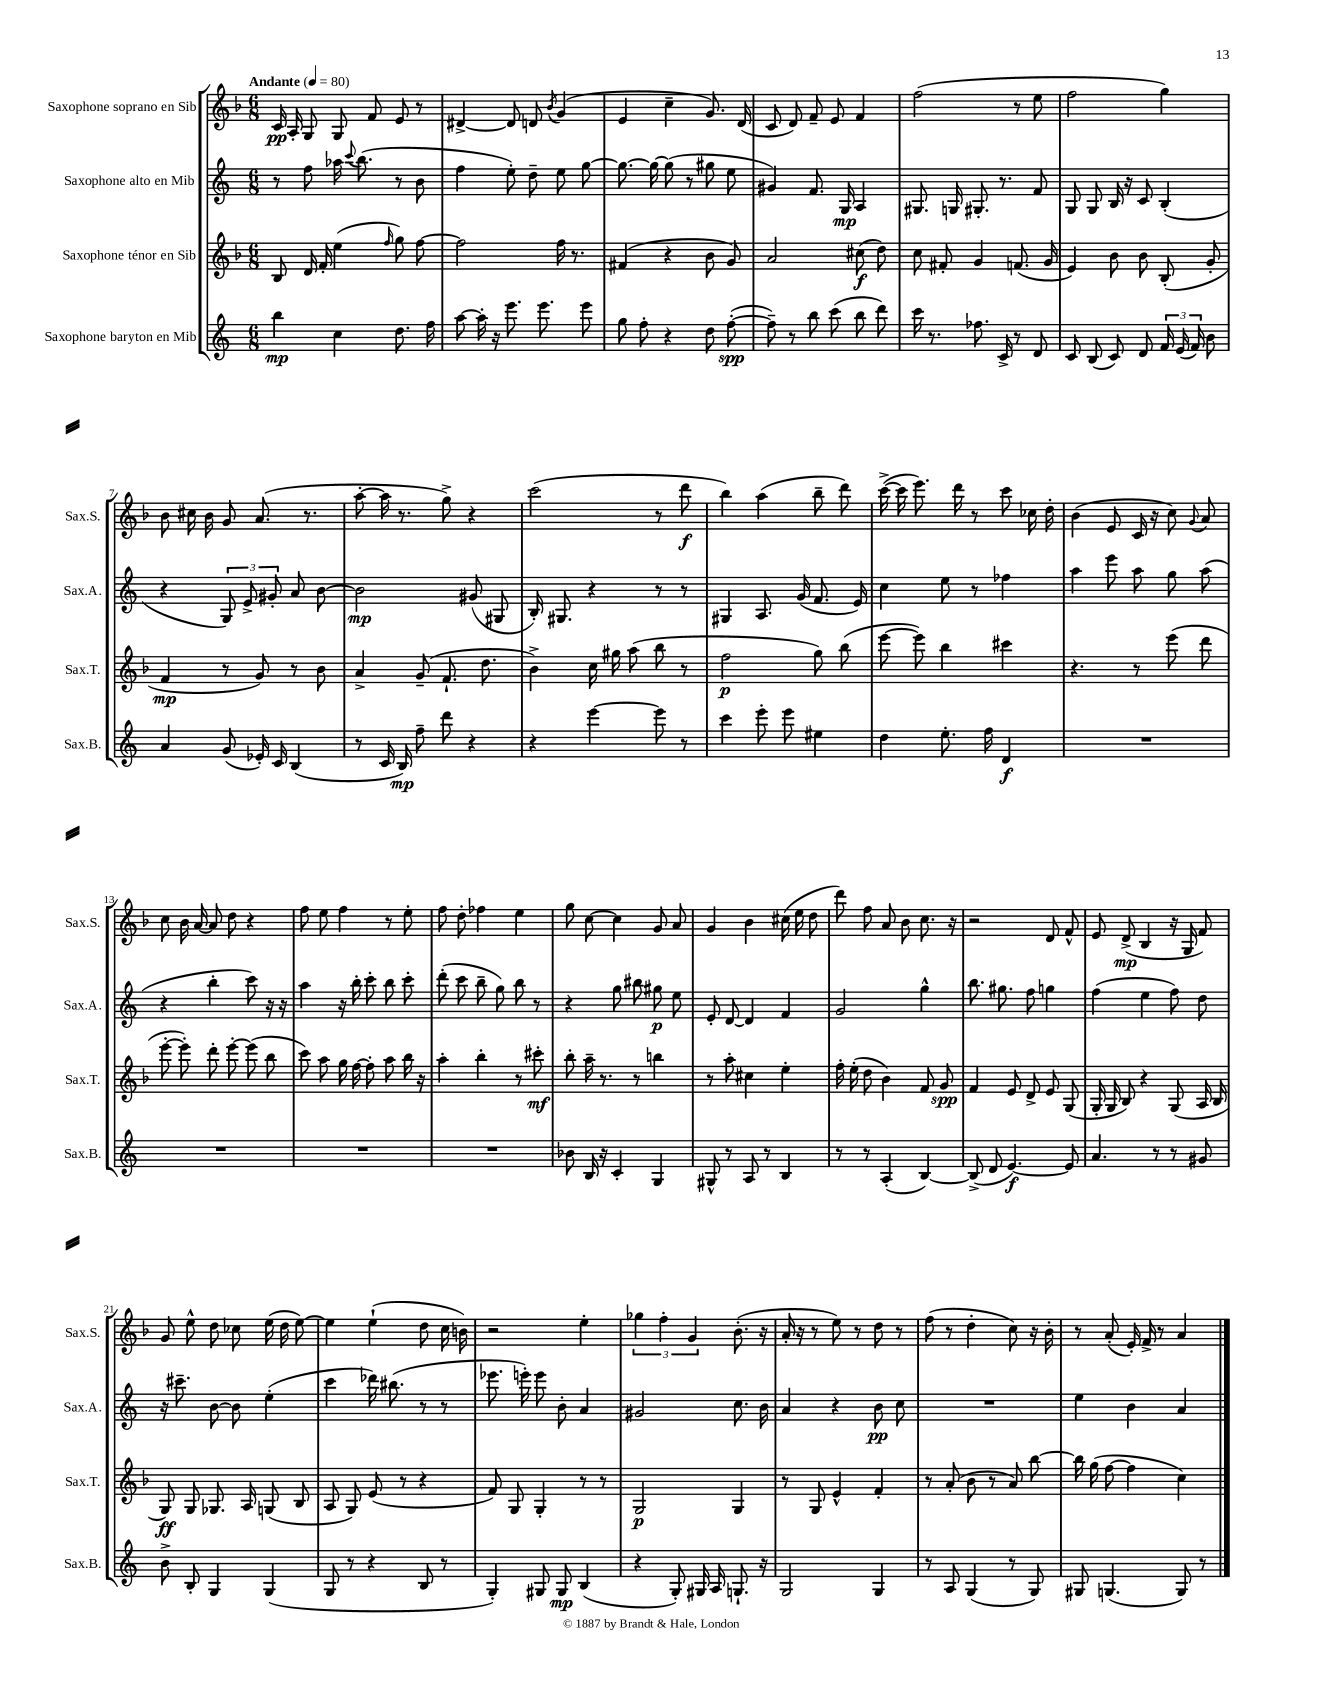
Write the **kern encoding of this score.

**kern	**dynam	**kern	**dynam	**kern	**dynam	**kern	**dynam
*part4	*part4	*part3	*part3	*part2	*part2	*part1	*part1
*staff4	*staff4	*staff3	*staff3	*staff2	*staff2	*staff1	*staff1
*I"Saxophone baryton en Mib	*	*I"Saxophone ténor en Sib	*	*I"Saxophone alto en Mib	*	*I"Saxophone soprano en Sib	*
*I'Sax.B.	*	*I'Sax.T.	*	*I'Sax.A.	*	*I'Sax.S.	*
*clefG2	*	*clefG2	*	*clefG2	*	*clefG2	*
*k[]	*	*k[b-]	*	*k[]	*	*k[b-]	*
*M6/8	*	*M6/8	*	*M6/8	*	*M6/8	*
*MM80	*	*MM80	*	*MM80	*	*MM80	*
=1	=1	=1	=1	=1	=1	=1	=1
!	!	!	!	!	!	!LO:TX:a:B:t=Andante	!
4bb\	mp	8B-/	.	8r	.	16c/	pp
.	.	.	.	.	.	16A'/	.
.	.	16d/	.	8ff\	.	8G/	.
.	.	16f'/	.	.	.	.	.
4cc\	.	(4ee\	.	16aa-X\	.	8G/	.
.	.	.	.	8qqccc/	.	.	.
.	.	.	.	(8.bb\	.	.	.
.	.	.	.	.	.	8f/	.
.	.	16qqff/	.	.	.	.	.
8.dd\	.	8gg\)	.	8r	.	8e/	.
.	.	[8ff\	.	8b\	.	8r	.
16ff\	.	.	.	.	.	.	.
=2	=2	=2	=2	=2	=2	=2	=2
[8aa\	.	2ff\]	.	4ff\	.	[4d#X^/	.
16aa'\]	.	.	.	.	.	.	.
16r	.	.	.	.	.	.	.
8.eee\	.	.	.	8ee'\)	.	8d#/]	.
.	.	.	.	8dd~\	.	8dn/	.
8.eee\	.	.	.	.	.	.	.
.	.	.	.	.	.	8qb-/	.
.	.	16ff\	.	8ee\	.	(4g/	.
.	.	8.r	.	.	.	.	.
8eee\	.	.	.	[8gg\	.	.	.
=3	=3	=3	=3	=3	=3	=3	=3
8gg\	.	(4f#X/	.	8.gg\_	.	4e/	.
8ff'\	.	.	.	.	.	.	.
.	.	.	.	16gg\_	.	.	.
4r	.	4r	.	(8gg\]	.	4cc~\	.
.	.	.	.	8r	.	.	.
8dd\	.	8b-\	.	8gg#X\	.	8.g/)	.
([8ff'\	spp	8g/)	.	8ee\	.	.	.
.	.	.	.	.	.	(16d/	.
=4	=4	=4	=4	=4	=4	=4	=4
8ff~\])	.	2a/	.	4g#X/)	.	8c/	.
8r	.	.	.	.	.	8d/)	.
8bb\	.	.	.	8.f/	.	8f~/	.
(8ccc\	.	.	.	.	.	8e/	.
.	.	.	.	16G/	mp	.	.
8bb\	.	(8cc#X\	f	4A/	.	4f/	.
8ddd\)	.	8dd\)	.	.	.	.	.
=5	=5	=5	=5	=5	=5	=5	=5
16ccc\	.	8cc\	.	8.G#X/	.	(2ff\	.
8.r	.	.	.	.	.	.	.
.	.	8f#X'/	.	.	.	.	.
.	.	.	.	16Gn/	.	.	.
8.ff-X\	.	4g/	.	8.G#X'/	.	.	.
16c^/	.	.	.	8.r	.	.	.
8r	.	(8.fn/	.	.	.	8r	.
8d/	.	.	.	8f/	.	8ee\	.
.	.	16g/	.	.	.	.	.
=6	=6	=6	=6	=6	=6	=6	=6
8c/	.	4e/)	.	8G/	.	2ff\	.
(8B/	.	.	.	8G/	.	.	.
8c/)	.	8b-\	.	16B/	.	.	.
.	.	.	.	16r	.	.	.
8d/	.	8b-\	.	8c/	.	.	.
24f/	.	(8B-'/	.	(4B'/	.	4gg\)	.
(24e/	.	.	.	.	.	.	.
24f/)	.	.	.	.	.	.	.
8b\	.	8g'/	.	.	.	.	.
!!LO:LB:g=z
=7	=7	=7	=7	=7	=7	=7	=7
4a/	.	4f/	mp	4r	.	8b-\	.
.	.	.	.	.	.	16cc#X\	.
.	.	.	.	.	.	16b-\	.
(8g/	.	8r	.	12G/)	.	8g/	.
.	.	.	.	12e^/	.	.	.
16e-X'/)	.	8g/)	.	.	.	(8.a/	.
.	.	.	.	12g#X'/	.	.	.
16c/	.	.	.	.	.	.	.
(4B/	.	8r	.	8a/	.	.	.
.	.	.	.	.	.	8.r	.
.	.	8b-\	.	[8b\	.	.	.
=8	=8	=8	=8	=8	=8	=8	=8
8r	.	4a^/	.	2b\]	mp	[8aa'\	.
16c/	.	.	.	.	.	16aa\]	.
16B/)	mp	.	.	.	.	8.r	.
8ff~\	.	(8g~/	.	.	.	.	.
8ddd\	.	8.f`/	.	.	.	8gg^\)	.
4r	.	.	.	(8g#X/	.	4r	.
.	.	8.dd\	.	.	.	.	.
.	.	.	.	8G#X/	.	.	.
=9	=9	=9	=9	=9	=9	=9	=9
4r	.	4b-^\)	.	16B'/)	.	(2ccc\	.
.	.	.	.	8.G#X/	.	.	.
[4eee\	.	16cc\	.	4r	.	.	.
.	.	16gg#X\	.	.	.	.	.
.	.	(8aa\	.	.	.	.	.
8eee\]	.	8bb-\	.	8r	.	8r	.
8r	.	8r	.	8r	.	8ddd\	f
=10	=10	=10	=10	=10	=10	=10	=10
4ccc\	.	2ff\	p	4G#X/	.	4bb-\)	.
8eee'\	.	.	.	8.A/	.	(4aa\	.
8eee\	.	.	.	.	.	.	.
.	.	.	.	(16g/	.	.	.
4ee#X\	.	8gg\)	.	8.f/	.	8bb-~\	.
.	.	(8bb-\	.	.	.	8ddd\)	.
.	.	.	.	16e/)	.	.	.
=11	=11	=11	=11	=11	=11	=11	=11
4dd\	.	[8eee\	.	4cc\	.	([16ccc^\	.
.	.	.	.	.	.	16ccc\]	.
.	.	8eee\])	.	.	.	8.eee\)	.
8.ee'\	.	4bb-\	.	8ee\	.	.	.
.	.	.	.	.	.	16ddd\	.
.	.	.	.	8r	.	8r	.
16ff\	.	.	.	.	.	.	.
4d/	f	4ccc#X\	.	4ff-X\	.	8ccc\	.
.	.	.	.	.	.	16cc-X\	.
.	.	.	.	.	.	16dd'\	.
=12	=12	=12	=12	=12	=12	=12	=12
2.r	.	4.r	.	4aa\	.	(4b-\	.
.	.	.	.	8eee\	.	8e/	.
.	.	8r	.	8aa\	.	16c/	.
.	.	.	.	.	.	16r	.
.	.	(8eee\	.	8gg\	.	8cc\)	.
.	.	.	.	.	.	8qqg/	.
.	.	8ddd\	.	(8aa\	.	8a/	.
!!LO:LB:g=z
=13	=13	=13	=13	=13	=13	=13	=13
2.r	.	[8eee'\	.	4r	.	8cc\	.
.	.	8eee'\])	.	.	.	16b-\	.
.	.	.	.	.	.	[16a/	.
.	.	8ddd'\	.	4bb'\	.	8a/]	.
.	.	[8eee'\	.	.	.	8dd\	.
.	.	(8eee\]	.	8ccc\)	.	4r	.
.	.	8bb-\	.	16r	.	.	.
.	.	.	.	16r	.	.	.
=14	=14	=14	=14	=14	=14	=14	=14
2.r	.	8ccc\)	.	4aa\	.	8ff\	.
.	.	8aa\	.	.	.	8ee\	.
.	.	16gg\	.	16r	.	4ff\	.
.	.	[16ff\	.	16bb'\	.	.	.
.	.	8ff'\]	.	8ccc'\	.	.	.
.	.	8aa\	.	8bb\	.	8r	.
.	.	16bb-\	.	8ccc'\	.	8ee'\	.
.	.	16r	.	.	.	.	.
=15	=15	=15	=15	=15	=15	=15	=15
2.r	.	4aa'\	.	(8ddd'\	.	8ff\	.
.	.	.	.	8ccc\	.	8dd'\	.
.	.	4bb-'\	.	8bb~\	.	4ff-X\	.
.	.	.	.	8gg\)	.	.	.
.	.	8r	.	8bb\	.	4ee\	.
.	.	8ccc#X'\	mf	8r	.	.	.
=16	=16	=16	=16	=16	=16	=16	=16
8b-X\	.	8bb-'\	.	4r	.	8gg\	.
16B/	.	16aa~\	.	.	.	[8cc\	.
16r	.	8.r	.	.	.	.	.
4c'/	.	.	.	8gg\	.	4cc\]	.
.	.	8r	.	8bb#X\	.	.	.
4G/	.	4bbn\	.	8gg#X\	p	8g/	.
.	.	.	.	8ee\	.	8a/	.
=17	=17	=17	=17	=17	=17	=17	=17
8G#X^^/	.	8r	.	8e'/	.	4g/	.
8r	.	8aa'\	.	[8d/	.	.	.
8A/	.	4cc#X\	.	4d/]	.	4b-\	.
8r	.	.	.	.	.	.	.
4B/	.	4ee'\	.	4f/	.	(16cc#X\	.
.	.	.	.	.	.	16ee\	.
.	.	.	.	.	.	8dd\	.
=18	=18	=18	=18	=18	=18	=18	=18
8r	.	16ff'\	.	2g/	.	8ddd\)	.
.	.	(16ee'\	.	.	.	.	.
8r	.	8dd\	.	.	.	8ff\	.
(4A'/	.	4b-\)	.	.	.	8a/	.
.	.	.	.	.	.	8b-\	.
[4B/)	.	8f/	.	4gg^^\	.	8.cc\	.
.	.	8g/	spp	.	.	.	.
.	.	.	.	.	.	16r	.
=19	=19	=19	=19	=19	=19	=19	=19
(8B^/]	.	4f/	.	8.bb\	.	2r	.
8d/	.	.	.	.	.	.	.
.	.	.	.	8.gg#X\	.	.	.
[4.e/)	f	8e/	.	.	.	.	.
.	.	8d^/	.	8ff\	.	.	.
.	.	8e/	.	4ggn\	.	8d/	.
8e/]	.	(8G/	.	.	.	8f^^/	.
=20	=20	=20	=20	=20	=20	=20	=20
4.a/	.	16G'/	.	(4ff\	.	8e/	.
.	.	16G/	.	.	.	.	.
.	.	8B-/)	.	.	.	(8d^/	mp
.	.	4r	.	4ee\	.	4B-/	.
8r	.	.	.	.	.	.	.
8r	.	(8G/	.	8ff\)	.	16r	.
.	.	.	.	.	.	16G/	.
8g#X/	.	16A/	.	8dd\	.	8f/)	.
.	.	16B-/	.	.	.	.	.
!!LO:LB:g=z
=21	=21	=21	=21	=21	=21	=21	=21
8b^\	.	8G/)	ff	16r	.	8g/	.
.	.	.	.	8.ccc#X~\	.	.	.
8B'/	.	8G/	.	.	.	8ee^^\	.
4G/	.	8.G-X/	.	[8b\	.	8dd\	.
.	.	.	.	8b\]	.	8cc-X\	.
.	.	16A/	.	.	.	.	.
(4G/	.	(8Gn/	.	(4ee'\	.	(16ee\	.
.	.	.	.	.	.	16dd\	.
.	.	8B-/	.	.	.	[8ee\)	.
=22	=22	=22	=22	=22	=22	=22	=22
8G/	.	8A/	.	4ccc\	.	4ee\]	.
8r	.	8G/)	.	.	.	.	.
4r	.	(8e/	.	16ddd-X\)	.	(4ee`\	.
.	.	.	.	(8.bb#X\	.	.	.
.	.	8r	.	.	.	.	.
8B/	.	4r	.	8r	.	8dd\	.
8r	.	.	.	8r	.	16cc\	.
.	.	.	.	.	.	16bn\)	.
=23	=23	=23	=23	=23	=23	=23	=23
4G'/)	.	8f/)	.	8.eee-X\	.	2r	.
.	.	8G/	.	.	.	.	.
.	.	.	.	16eeen'\)	.	.	.
8G#X/	.	4G'/	.	8eee\	.	.	.
8G#/	mp	.	.	8b'\	.	.	.
(4B/	.	8r	.	4a/	.	4ee'\	.
.	.	8r	.	.	.	.	.
=24	=24	=24	=24	=24	=24	=24	=24
4r	.	2G/	p	2g#X/	.	6gg-X\	.
.	.	.	.	.	.	6ff'\	.
8G'/)	.	.	.	.	.	.	.
.	.	.	.	.	.	6g/	.
16G#X/	.	.	.	.	.	.	.
16A/	.	.	.	.	.	.	.
8.Gn`/	.	4G/	.	8.cc\	.	(8.b-'\	.
16r	.	.	.	16b\	.	16r	.
=25	=25	=25	=25	=25	=25	=25	=25
2G/	.	8r	.	4a/	.	16a'/	.
.	.	.	.	.	.	16r	.
.	.	8G/	.	.	.	8r	.
.	.	4e^^/	.	4r	.	8ee\)	.
.	.	.	.	.	.	8r	.
4G/	.	4f'/	.	8b\	pp	8dd\	.
.	.	.	.	8cc\	.	8r	.
=26	=26	=26	=26	=26	=26	=26	=26
8r	.	8r	.	2.r	.	(8ff\	.
8A/	.	(8a'/	.	.	.	8r	.
(4G/	.	8b-\	.	.	.	4dd'\	.
.	.	8r	.	.	.	.	.
8r	.	8a/)	.	.	.	8cc\)	.
8G/)	.	[8bb-\	.	.	.	16r	.
.	.	.	.	.	.	16b-'\	.
=27	=27	=27	=27	=27	=27	=27	=27
8G#X/	.	16bb-\]	.	4ee\	.	8r	.
.	.	(16gg\	.	.	.	.	.
(4.Gn/	.	[8ff\	.	.	.	(8a'/	.
.	.	4ff\]	.	4b\	.	16e'/)	.
.	.	.	.	.	.	16f^/	.
.	.	.	.	.	.	8r	.
8G/)	.	4cc\)	.	4a/	.	4a/	.
8r	.	.	.	.	.	.	.
==	==	==	==	==	==	==	==
*-	*-	*-	*-	*-	*-	*-	*-
